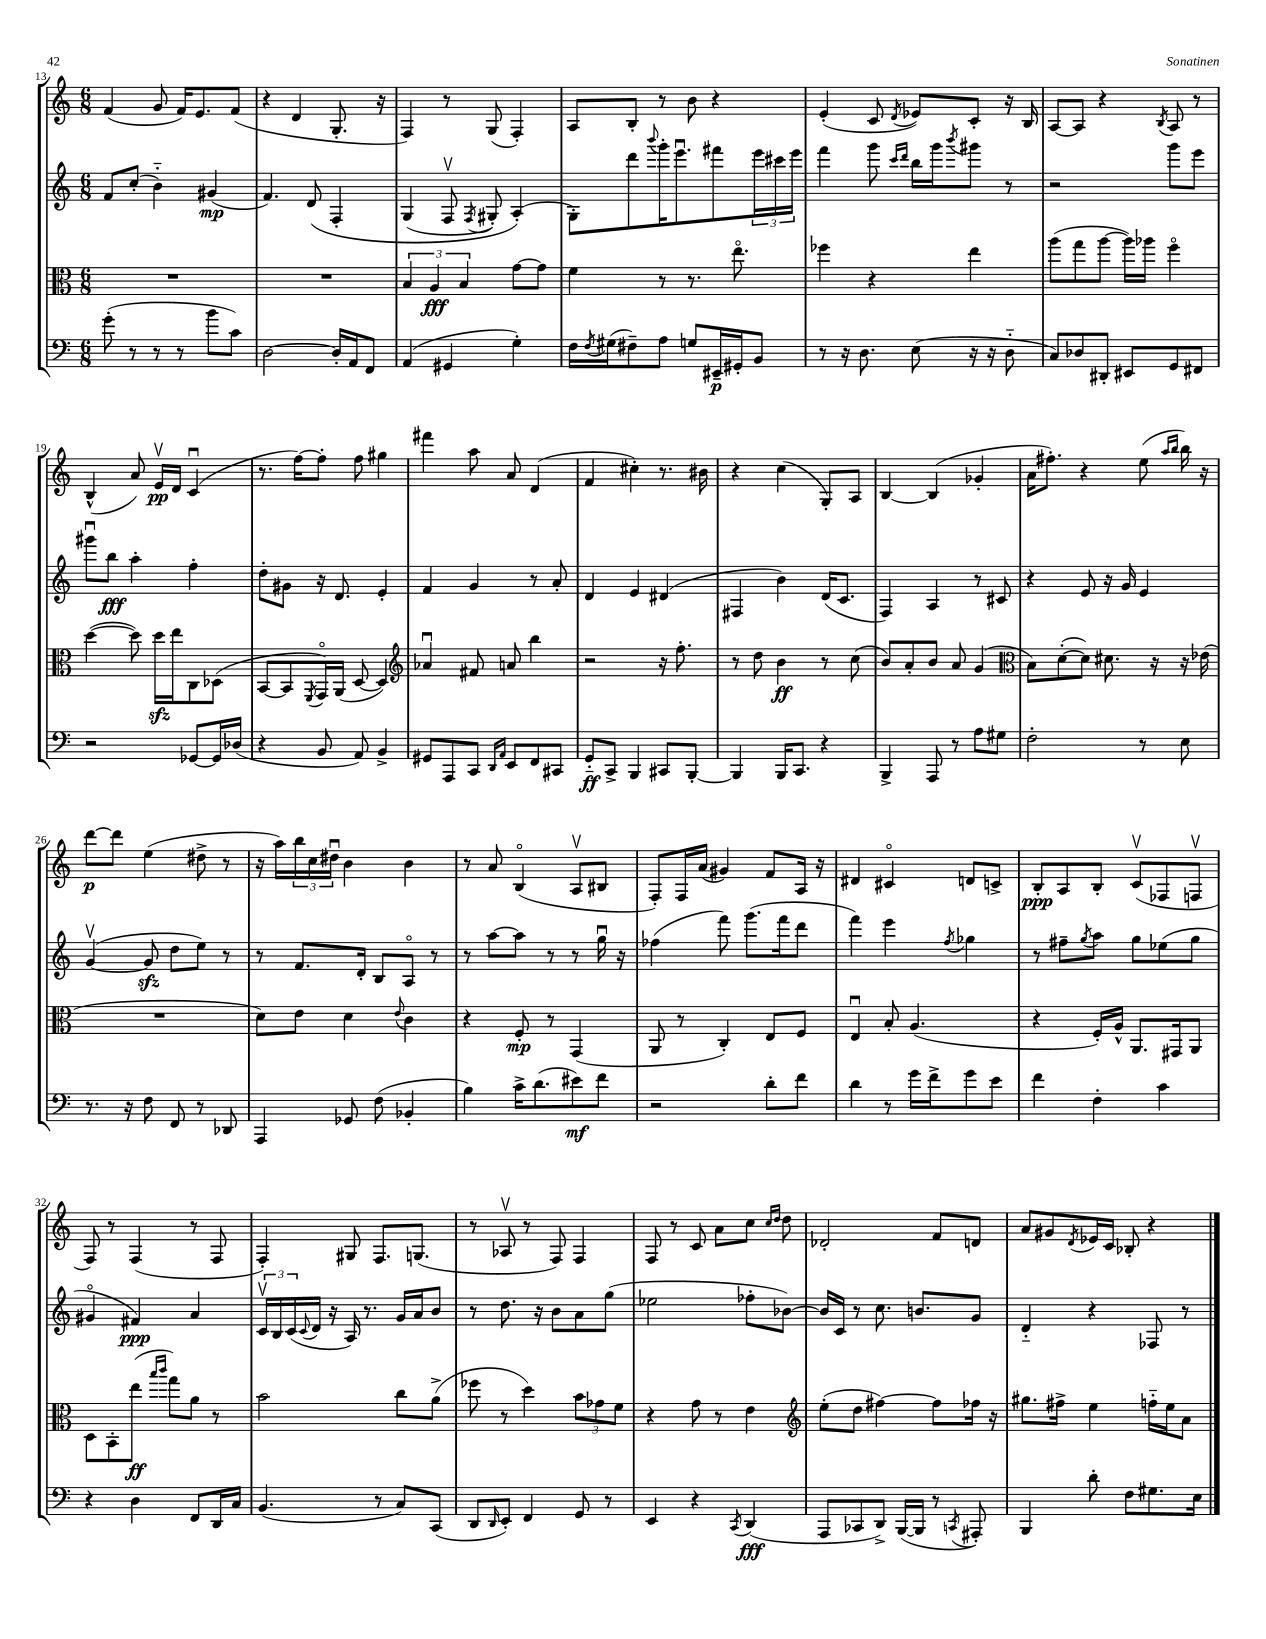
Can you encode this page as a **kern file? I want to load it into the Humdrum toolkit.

**kern	**kern	**kern	**kern
*staff4	*staff3	*staff2	*staff1
*clefF4	*clefC3	*clefG2	*clefG2
*k[]	*k[]	*k[]	*k[]
*M6/8	*M6/8	*M6/8	*M6/8
(8g'	2.r	8f	(4f
8r	.	(8cc'	.
8r	.	4b'~)	8g
8r	.	.	16f)
.	.	.	8.e
8b	.	(4g#	.
8c)	.	.	(8f
=	=	=	=
[2D	2.r	4.f)	4r
.	.	.	4d
.	.	&(8d	.
16D']	.	4F'	8.G'
16AA	.	.	.
8FF	.	.	.
.	.	.	16r
=	=	=	=
(4AA	6B	(4G	4F)
.	6A	.	.
4GG#	.	8Fv	8r
.	6B	.	.
.	.	8qF	.
.	.	8G#')	(8G
4G')	[8g	(4A'&)	4F')
.	8g]	.	.
=	=	=	=
16F	4f	8G')	8A
8qF	.	.	.
(16G#	.	.	.
8F#~)	.	8ddd	8B'
.	.	8qqbbb	.
8A	8r	16ggg'	8r
.	.	8.eeeu	.
8G	8.r	.	8b
16EE#~	.	8fff#	4r
16GG#'	8.eeo	.	.
8BB	.	24eee	.
.	.	24ccc#	.
.	.	24eee	.
=	=	=	=
8r	4ff-	4fff	(4e'
16r	.	.	.
8.D	.	.	.
.	4r	8ggg	8c
.	.	16qqccc	.
.	.	16qqddd	8qd
(8E	.	16bb	8e-)
.	.	16ggg	.
.	.	8qbbb	.
16r	4ee	8ggg#	8c'
16r	.	.	.
8D'~	.	8r	16r
.	.	.	16B
=	=	=	=
8C)	(8aa	2r	[8A
8D-	8gg	.	8A]
8DD#'	[8aa	.	4r
8EE#	16aa])	.	.
.	16aa-	.	.
.	.	.	8qB
8GG	4ffo	8ggg	8A
8FF#	.	8eee	8r
=	=	=	=
2r	([4dd	8ggg#u	(4B^^
.	.	8bb	.
.	8dd])	4aa'	8a)
.	16dd	.	16ev
.	16ee	.	16d
[8GG-	8C	4ff'	(4cu
16GG-]	(8D-	.	.
(16D-	.	.	.
=	=	=	=
4r	[8BB	8dd'	8.r
.	8BB]	8g#	.
.	.	.	[16ff)
.	8qFF	.	.
8BB	16GGo)	16r	8ff']
.	(16AA	8.d	.
8AA)	[8D	.	8ff
4BB^	4D])	4e'	4gg#
=	=	=	=
*	*clefG2	*	*
8GG#	4a-u	4f	4fff#
8AAA	.	.	.
8CC	8f#	4g	8aa
16qqDD	.	.	.
16qqAA	.	.	.
8EE	8a	.	8a
8FF	4bb	8r	(4d
8CC#	.	8a'	.
=	=	=	=
8GG'~	2r	4d	4f
8CC^	.	.	.
4BBB	.	4e	4cc#')
8CC#	16r	(4d#	8.r
.	8.ff'	.	.
[8BBB'	.	.	.
.	.	.	16b#
=	=	=	=
4BBB]	8r	4F#	4r
.	8dd	.	.
16BBB	4b	4b)	(4cc
8.CC	.	.	.
4r	8r	(16d	8G')
.	.	8.c	.
.	(8cc	.	8A
=	=	=	=
4BBB^	8b)	4F)	[4B
.	8a'	.	.
8AAA	8b	4A	(4B]
8r	8a	.	.
8A	(4g	8r	4g-'
8G#	.	8c#	.
=	=	=	=
*	*clefC3	*	*
2F'	8B)	4r	16a
.	.	.	8.ff#')
.	([8d'	.	.
.	8d])	8e	4r
.	8.d#	16r	.
.	.	16g	.
8r	.	4e	(8ee
.	16r	.	.
.	.	.	16qqaa
.	.	.	16qqbb
8E	16r	.	16bb)
.	(16e-	.	16r
=	=	=	=
8.r	2.r	([4gv	[8ddd
.	.	.	8ddd]
16r	.	.	.
8F	.	8g]	(4ee
8FF	.	8dd	.
8r	.	8ee)	8dd#^
8DD-	.	8r	8r
=	=	=	=
4AAA	8d)	8r	16r
.	.	.	16aa)
.	8e	8.f	24bb
.	.	.	24cc
.	.	.	24dd#u
8GG-	4d	.	4b
.	.	16d'	.
(8F	.	8B	.
.	8qqe	.	.
4BB-'	4c	8Ao	4b
.	.	8r	.
=	=	=	=
4B)	4r	8r	8r
.	.	[8aa	8a
16c^	8F'	8aa]	(4Bo
(8.d	.	.	.
.	8r	8r	.
8e#)	(4GG	8r	8Av
8f	.	16ggu	8B#
.	.	16r	.
=	=	=	=
2r	8AA	(4ff-	8F')
.	8r	.	16F
.	.	.	(16a
.	4C')	8fff)	4g#)
.	.	(8.ggg	.
8d'	8E	.	8f
.	.	16fff	.
8f	8F	8ddd	16A
.	.	.	16r
=	=	=	=
4d	4Eu	4fff)	4d#
8r	8B'	4eee	4c#o
16g	(4.A	.	.
16f^	.	.	.
.	.	8qff	.
8g	.	4gg-	8d
8e	.	.	8c^
=	=	=	=
4f	4r	8r	8B'
.	.	8ff#~	8A
.	.	8qgg	.
4F'	16F')	8aa	8B'
.	16A^^	.	.
.	8.AA	8gg	(8cv
4c	.	(8ee-	8F-
.	16GG#	.	.
.	8AA	8gg	8Fv
=	=	=	=
4r	8D	4g#o	8F)
.	8BB'	.	8r
4D	(8ee	4f#)	(4F
.	16qqbb	.	.
.	16qqccc	.	.
.	8gg)	.	.
8FF	8a	4a	8r
16DD	8r	.	8F
16C	.	.	.
=	=	=	=
(4.BB	2b	24cv	4F')
.	.	24B	.
.	.	(24c	.
.	.	8qqc	.
.	.	16d	.
.	.	16r	.
.	.	16A)	8G#
.	.	8.r	.
8r	.	.	8.F
8C)	8cc	16g	.
.	.	16a	(8.G
(8CC	(8a^	8b	.
=	=	=	=
8DD	8ff-	8r	8r
16qqDD	.	.	.
8EE')	8r	8.dd	8A-v
4FF	4dd)	.	8r
.	.	16r	.
.	.	8b	8F)
8GG	12b	8a	4F
.	12g-	.	.
8r	.	(8gg	.
.	12f	.	.
=	=	=	=
4EE	4r	2ee-	8F
.	.	.	8r
4r	8g	.	8c
.	8r	.	8a
8qCC	.	.	.
(4DD	4e	8ff-'	8cc
.	.	.	16qqcc
.	.	.	16qqdd
.	.	[8b-)	8dd
=	=	=	=
*	*clefG2	*	*
8AAA	(8ee'	16b-]	2d-'
.	.	16c	.
8CC-	8dd	8r	.
8DD^)	[4ff#)	8.cc	.
([16BBB	.	.	.
16BBB]	.	8.b	.
8r	8ff#]	.	8f
8qCC	.	.	.
8AAA#')	16ff-	8g	8d
.	16r	.	.
=	=	=	=
4BBB	8.gg#	4d'~	8a
.	.	.	8g#
.	16ff#^	.	.
.	.	.	8qd
8d'	4ee	4r	16e-
.	.	.	16c
8F	.	.	8B-'
8.G#	16ff'~	8F-	4r
.	16ee	.	.
.	8a	8r	.
16E	.	.	.
==	==	==	==
*-	*-	*-	*-
